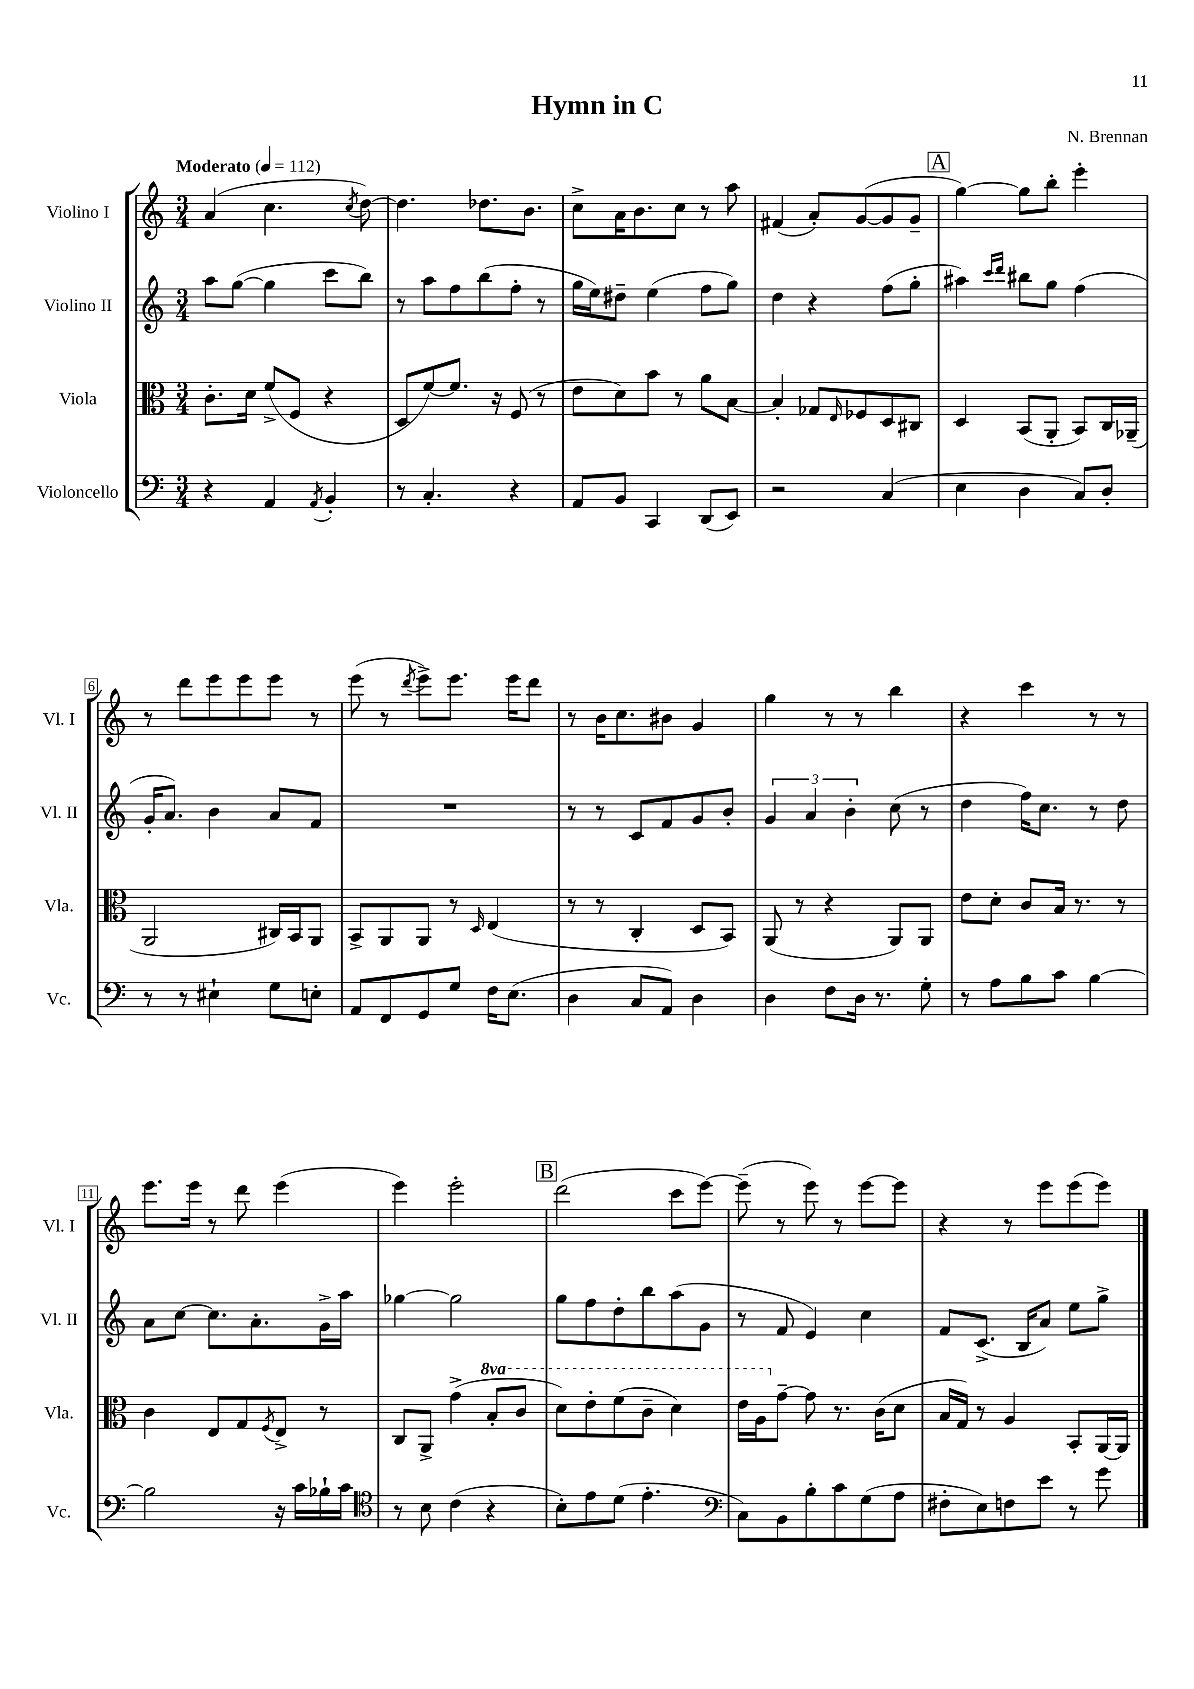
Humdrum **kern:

**kern	**kern	**kern	**kern
*part4	*part3	*part2	*part1
*staff4	*staff3	*staff2	*staff1
*I"Violoncello	*I"Viola	*I"Violino II	*I"Violino I
*I'Vc.	*I'Vla.	*I'Vl. II	*I'Vl. I
*clefF4	*clefC3	*clefG2	*clefG2
*k[]	*k[]	*k[]	*k[]
*M3/4	*M3/4	*M3/4	*M3/4
*MM112	*MM112	*MM112	*MM112
=1	=1	=1	=1
!	!	!	!LO:TX:a:B:t=Moderato
4r	8.c'\L	8aa\L	(4a/
.	.	([8gg\J	.
.	16d\Jk	.	.
4AA/	(8f^/L	4gg\]	4.cc\
.	8F/J	.	.
8qAA/	.	.	.
4BB'/	4r	8ccc\L	.
.	.	.	8qcc/
.	.	8bb\J)	[8dd\)
=2	=2	=2	=2
8r	8D/L	8r	4.dd\]
4.C'/	[8f/)	8aa\L	.
.	8.f/J]	8ff\	.
.	.	(8bb\	8.dd-X\L
.	16r	.	.
4r	(8F/	8ff'\J	.
.	.	.	8.b\J
.	8r	8r	.
=3	=3	=3	=3
8AA/L	8e\L	16gg\LL	8cc^\L
.	.	16ee\J)	.
8BB/J	8d\)	8dd#X~\J	16a\K
.	.	.	8.b\
4CC/	8b\J	(4ee\	.
.	8r	.	8cc\J
(8DD/L	8a\L	8ff\L	8r
8EE/J)	[8B\J	8gg\J)	8aa\
=4	=4	=4	=4
2r	4B'/]	4dd\	(4f#X/
.	8G-X/L	4r	8a'/L)
.	16qqE/	.	.
.	8F-X/	.	([8g/
(4C/	8D/	(8ff\L	8g/]
.	8C#X/J	8gg'\J	8g~/J
!!LO:REH:place=s1:t=A
=5	=5	=5	=5
4E\	4D/	4aa#X\)	[4gg\)
.	.	16qqccc/LL	.
.	.	16qqddd/JJ	.
4D\	(8BB/L	8bb#X\L	8gg\L]
.	8AA'/J	8gg\J	8bb'\J
8C/L)	8BB/L)	(4ff\	4eee'\
8D'/J	16C/L	.	.
.	(16AA-X~/JJ	.	.
!!LO:LB:g=z
=6	=6	=6	=6
8r	2AA/	16g'/KL	8r
.	.	8.a/J)	.
8r	.	.	8ddd\L
4E#X`\	.	4b\	8eee\
.	.	.	8eee\
8G\L	16C#X/LL)	8a/L	8eee\J
.	16BB/J	.	.
8En'\J	8AA/J	8f/J	8r
=7	=7	=7	=7
8AA/L	8BB^/L	2.r	(8eee\
8FF/	8AA/	.	8r
.	.	.	8qddd/
8GG/	8AA/J	.	8eee^\L)
8G/J	8r	.	8.eee\J
.	16qqD/	.	.
16F\KL	(4E/	.	.
(8.E\J	.	.	16eee\KL
.	.	.	8ddd\J
=8	=8	=8	=8
4D\	8r	8r	8r
.	8r	8r	16b\KL
.	.	.	8.cc\
8C/L	4C'/	8c/L	.
8AA/J)	.	8f/	8b#X\J
4D\	8D/L	8g/	4g/
.	8BB/J)	8b'/J	.
=9	=9	=9	=9
4D\	(8AA/	6g/	4gg\
.	8r	.	.
.	.	6a/	.
8F\L	4r	.	8r
.	.	6b'\	.
16D\Jk	.	.	8r
8.r	.	.	.
.	8AA/L)	(8cc\	4bb\
8G'\	8AA/J	8r	.
=10	=10	=10	=10
8r	8e\L	4dd\	4r
8A\L	8d'\J	.	.
8B\	8c/L	16ff\KL)	4ccc\
.	.	8.cc\J	.
8c\J	16B/Jk	.	.
.	8.r	.	.
[4B\	.	8r	8r
.	8r	8dd\	8r
!!LO:LB:g=z
=11	=11	=11	=11
2B\]	4c\	8a\L	8.eee\L
.	.	[8cc\J	.
.	.	.	16eee\Jk
.	8E/L	8.cc\L]	8r
.	8G/	.	8ddd\
.	.	8.a'\	.
.	8qF/	.	.
16r	8E^/J	.	(4eee\
16c\LL	.	.	.
16B-X`\	8r	16g^\L	.
16c\JJ	.	16aa\JJ	.
=12	=12	=12	=12
*clefC4	*	*	*
8r	8C/L	[4gg-X\	4eee\)
8B\	8AA^/J	.	.
(4c\	(4g^\	2gg-\]	2eee'\
*	*8va	*	*
4r	8b'/L	.	.
.	8cc/J	.	.
!!LO:REH:place=s1:t=B
=13	=13	=13	=13
8B'\L)	8dd\L)	8gg\L	(2ddd\
8e\	8ee'\	8ff\	.
(8d\J	(8ff\	8dd'\	.
4.e'\	8cc~\J	8bb\	.
.	4dd\)	(8aa\	8ccc\L
.	.	8g\J	[8eee\J)
=14	=14	=14	=14
*clefF4	*	*	*
8C\L)	16ee\LL	8r	(8eee~\]
.	16a\J	.	.
*	*X8va	*	*
8BB\	[8g~\J	8f/	8r
8B'\	8g\]	4e/)	8eee\)
8c\	8.r	.	8r
(8G\	.	4cc\	[8eee\L
.	(16c\KL	.	.
8A\J	8d\J	.	8eee\J]
=15	=15	=15	=15
8F#X'\L	16B/LL	8f/L	4r
.	16G/JJ)	.	.
8E\)	8r	(8.c^/J	.
8Fn\	4A/	.	8r
.	.	16B/KL	.
8e\J	.	8a/J)	8eee\L
8r	8BB'/L	8ee\L	(8eee\
8g\	[16AA/L	8gg^\J	8eee\J)
.	16AA/JJ]	.	.
==	==	==	==
*-	*-	*-	*-
